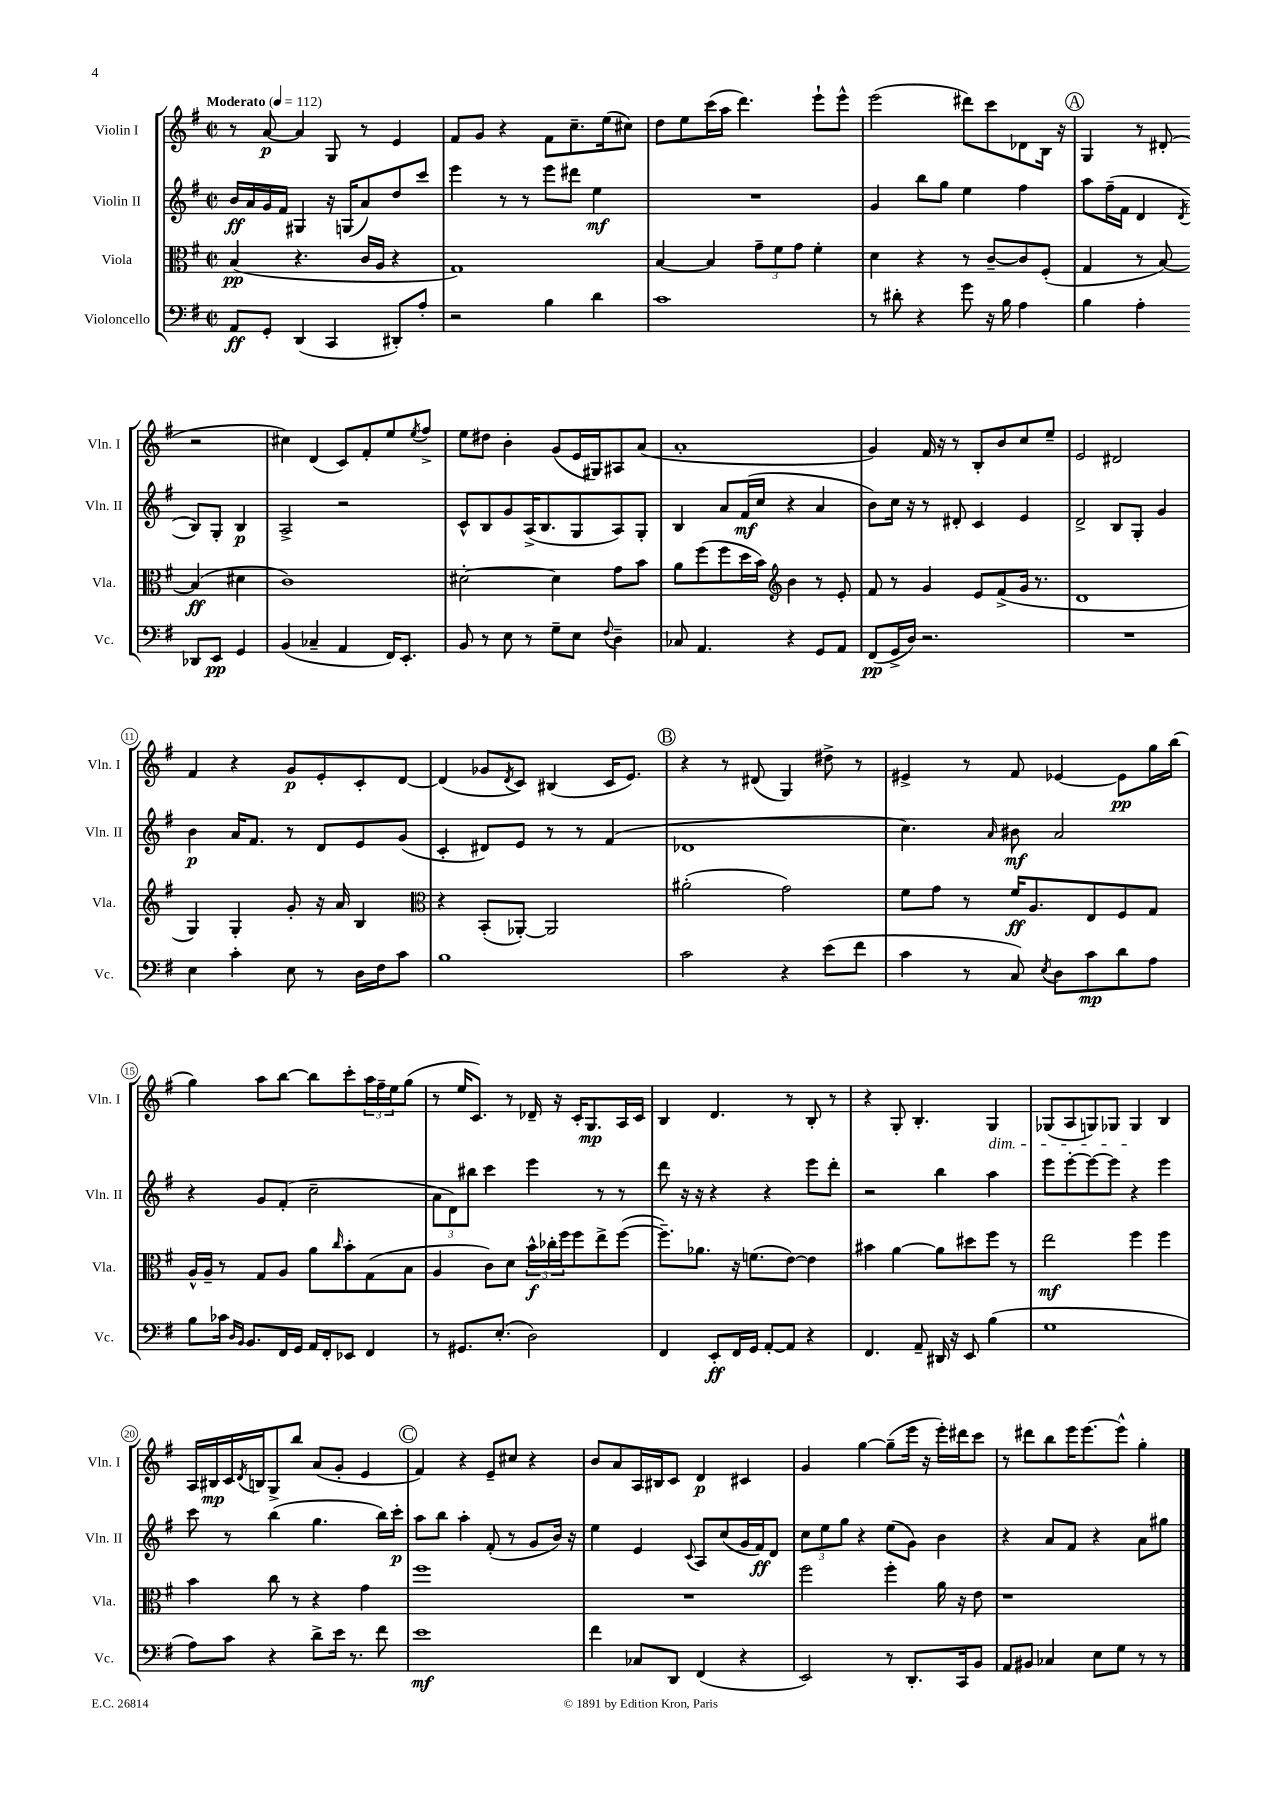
<<
\new StaffGroup <<
\new Staff = "s0" \with { instrumentName = "Violin I" shortInstrumentName = "Vln. I" } {
    \clef treble \key g \major \defaultTimeSignature \time 2/2 \tempo "Moderato" 4 = 112
    r8 a'8~\p a'4 g8 r8 e'4 |
    fis'8 g'8 r4 fis'8 c''8.-- e''16( cis''8) |
    d''8 e''8 c'''16( a''16 d'''4.) e'''8-! e'''8-^ |
    e'''2( dis'''8) c'''8 des'8 b16 r16 |
    \mark \markup { \circle "A" } g4 r8 dis'8-.( r2 |
    cis''4) d'4( c'8) fis'8-. e''8 \acciaccatura { e''8 } fis''8-> |
    e''8 dis''8 b'4-. g'8( e'16 gis16) ais8 a'8( |
    a'1-. |
    g'4) fis'16 r16 r8 b8-. b'8 c''8 e''8-- |
    e'2 dis'2 |
    fis'4 r4 g'8\p e'8-. c'8-. d'8~ |
    d'4( ges'8 \acciaccatura { d'8 } c'8) bis4( c'16 e'8.) |
    \mark \markup { \circle "B" } r4 r8 dis'8( g4) dis''8-> r8 |
    eis'4-> r8 fis'8 ees'4~ ees'8\pp g''16 b''16( |
    g''4) a''8 b''8~ b''8 c'''8-. \tuplet 3/2 { a''16 fis''16-- e''16 } g''8( |
    r8 e''16 c'8.) r8 des'16-- r16 c'16-. g8.\mp a16 c'16 |
    b4 d'4. r8 b8-. r8 |
    r4 g8-. b4.-. g4\dim |
    ges8( a8 g8) ges8 ges4\! b4 |
    a16 bis16\mp c'16 \acciaccatura { d'8 } b16 g8-> b''8 a'8( g'8-. e'4 |
    \mark \markup { \circle "C" } fis'4) r4 e'8-- cis''8 r4 |
    b'8 a'8 a16 bis16 c'8 d'4\p cis'4 |
    g'4 g''4~ g''8--( e'''16 r16 e'''16-.) dis'''16 c'''8 |
    r8 dis'''8 b''8 e'''16 e'''8.~ e'''8-^ g''4-. \bar "|." |
}
\new Staff = "s1" \with { instrumentName = "Violin II" shortInstrumentName = "Vln. II" } {
    \clef treble \key g \major \defaultTimeSignature \time 2/2
    b'16\ff a'16 g'16 fis'16 gis4 r16 g16( a'8) d''8 c'''8 |
    e'''4 r8 r8 e'''8 dis'''8 e''4\mf |
    R1 |
    g'4 b''8 g''8 e''4 fis''4 |
    \mark \markup { \circle "A" } a''8 fis''16--( fis'16 d'4 \acciaccatura { d'8 } b8) g8-. b4\p |
    a2-> r2 |
    c'8-^ b8 g'8 a16->( b8. g8 a8) g8-. |
    b4 a'8 fis'16\mf( c''16 r4 a'4 |
    b'8) c''16 r16 r8 dis'8-. c'4 e'4 |
    d'2-> b8 g8-. g'4 |
    b'4\p a'16 fis'8. r8 d'8 e'8 g'8( |
    c'4-. dis'8) e'8 r8 r8 fis'4( |
    \mark \markup { \circle "B" } des'1 |
    c''4.) \grace { a'16 } bis'8\mf a'2 |
    r4 g'8 fis'8-.( c''2-- |
    \tuplet 3/2 { a'8 d'8) bis''8 } c'''4 e'''4 r8 r8 |
    d'''8 r16 r16 r4 r4 e'''8 d'''8-. |
    r2 b''4 a''4 |
    e'''8 e'''8~-. e'''8~ e'''8 r4 e'''4 |
    c'''8 r8 b''4( g''4. b''16) c'''16-.\p |
    \mark \markup { \circle "C" } a''8 b''8 a''4-. fis'8-.( r8 g'8 b'16) r16 |
    e''4 e'4 \appoggiatura { c'8 } a8 c''8( g'16 fis'16\ff) d'8 |
    \tuplet 3/2 { c''8 e''8 g''8 } r4 e''8( g'8) b'4 |
    r4 a'8 fis'8 r4 a'8 gis''8 \bar "|." |
}
\new Staff = "s2" \with { instrumentName = "Viola" shortInstrumentName = "Vla." } {
    \clef alto \key g \major \defaultTimeSignature \time 2/2
    b4\pp( r4. c'16 a16 r4 |
    g1) |
    b4~ b4 \tuplet 3/2 { g'8-- fis'8 g'8 } fis'4-. |
    d'4 r4 r8 c'8~-- c'8 fis8-.( |
    \mark \markup { \circle "A" } g4 r8 b8~) b4\ff( dis'4 |
    c'1) |
    dis'2~-. dis'4 g'8 b'8 |
    a'8 fis''8( fis''8 d''16 b'16) \clef treble b'4 r8 e'8-. |
    fis'8 r8 g'4 e'8 fis'8->( g'16 r8. |
    d'1 |
    g4) g4-. g'8-. r16 a'16 b4 |
    \clef alto r4 b,8-.( aes,8~-.) aes,2 |
    \mark \markup { \circle "B" } ais'2-.( g'2) |
    fis'8 g'8 r8 fis'16\ff a8. e8 fis8 g8 |
    a16-^ a16-- r8 g8 a8 a'8 \grace { c''16 } b'8-. g8( b8 |
    a4 c'8) d'8 \tuplet 3/2 { b'16-^\f ces''16-. fis''16 } fis''8 e''8-> fis''8~( |
    fis''8.--) aes'8. r16 f'8.( e'8~) e'4 |
    bis'4 a'4~ a'8 dis''8 fis''8 r8 |
    e''2\mf fis''4 fis''4 |
    b'4 c''8 r8 r4 g'4 |
    \mark \markup { \circle "C" } fis''1 |
    R1 |
    fis''2 fis''4-. a'16 r16 e'8 |
    r1 \bar "|." |
}
\new Staff = "s3" \with { instrumentName = "Violoncello" shortInstrumentName = "Vc." } {
    \clef bass \key g \major \defaultTimeSignature \time 2/2
    a,8\ff g,8-. d,4( c,4 dis,8-.) a8-. |
    r2 b4 d'4 |
    c'1 |
    r8 dis'8-. r4 g'8 r16 b16 a4 |
    \mark \markup { \circle "A" } b4 a4-. des,8 e,8\pp g,4 |
    b,4( ces4-- a,4 fis,16) e,8.-. |
    b,8 r8 e8 r8 g8-- e8 \appoggiatura { fis8 } d4-- |
    ces8 a,4. r4 g,8 a,8 |
    fis,8\pp( g,16-> d16) r2. |
    R1 |
    e4 c'4-. e8 r8 d16 fis16 c'8 |
    b1 |
    \mark \markup { \circle "B" } c'2 r4 e'8( fis'8 |
    c'4 r8 c8) \acciaccatura { e8 } d8 c'8\mp d'8 a8 |
    b8 ces'16 \grace { d16 b,16 } b,8. fis,16 g,16 a,16 fis,16-. ees,8 fis,4 |
    r8 gis,8. e8.-.( d2) |
    fis,4 e,8-.\ff fis,16 g,16 a,8~-. a,8 r4 |
    fis,4. a,8-- dis,16 r16 e,8 b4( |
    g1 |
    a8) c'8 r4 d'8-> e'16 r8. fis'8 |
    \mark \markup { \circle "C" } e'1\mf |
    fis'4 ces8 d,8 fis,4( r4 |
    e,2) r8 d,8.-. c,16 b,8 |
    a,8 bis,8 ces4 e8 g8 r8 r8 \bar "|." |
}
>>
>>
\layout { \context { \Score \override BarNumber.stencil = #(make-stencil-circler 0.1 0.3 ly:text-interface::print) } }
